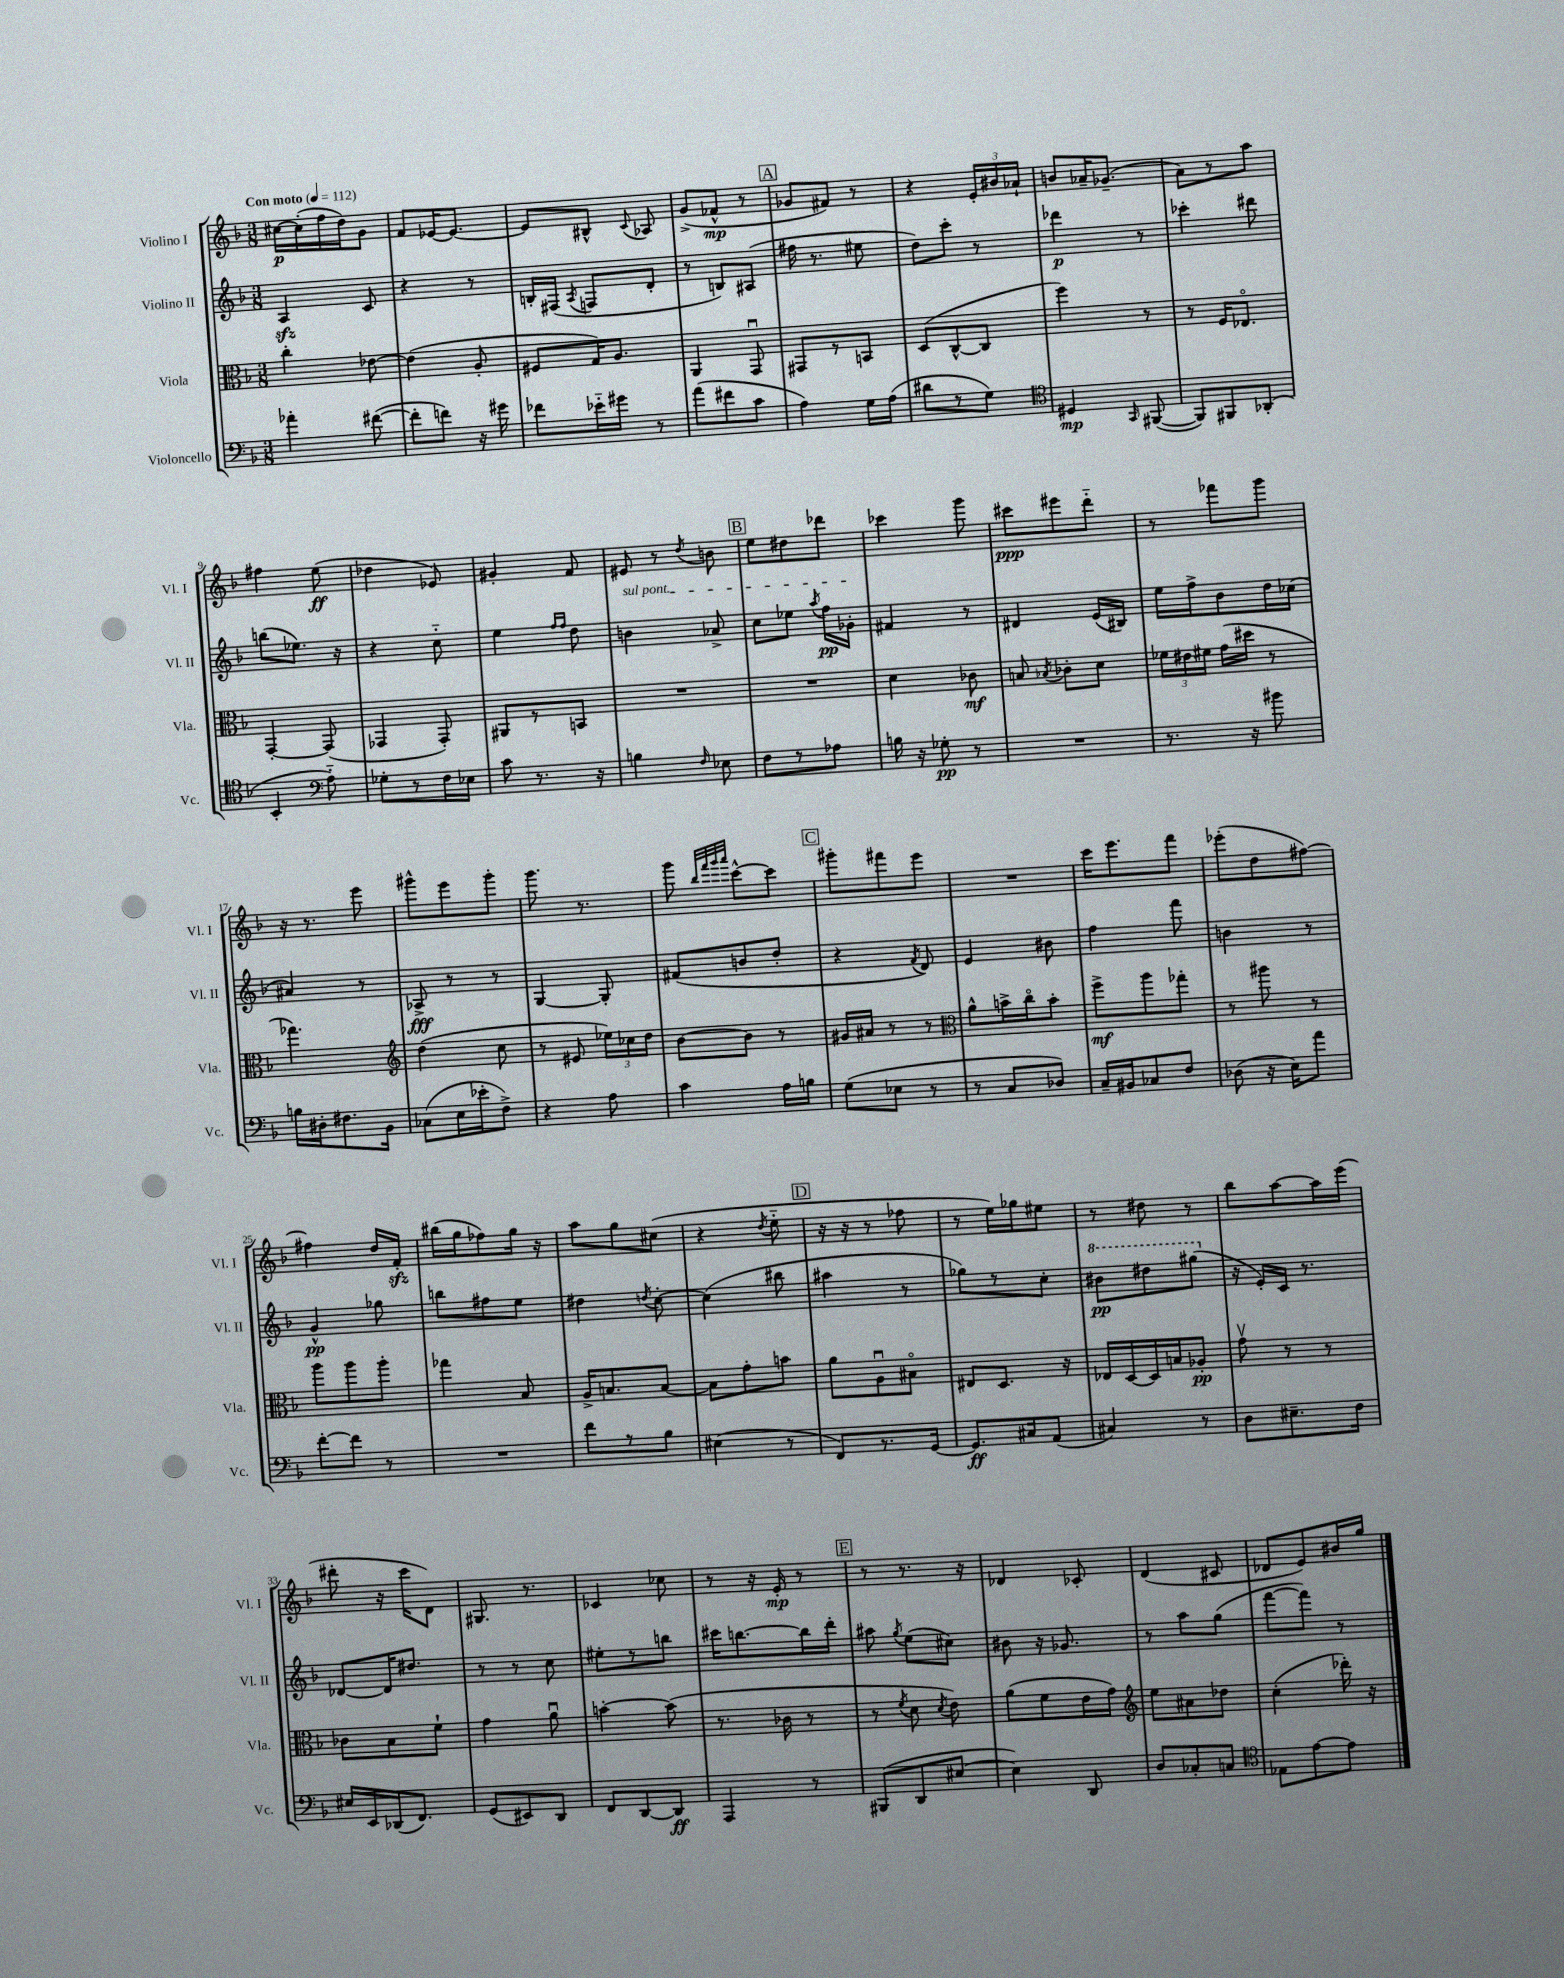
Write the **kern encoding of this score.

**kern	**dynam	**kern	**dynam	**kern	**dynam	**kern	**dynam
*part4	*part4	*part3	*part3	*part2	*part2	*part1	*part1
*staff4	*staff4	*staff3	*staff3	*staff2	*staff2	*staff1	*staff1
*I"Violoncello	*	*I"Viola	*	*I"Violino II	*	*I"Violino I	*
*I'Vc.	*	*I'Vla.	*	*I'Vl. II	*	*I'Vl. I	*
*clefF4	*	*clefC3	*	*clefG2	*	*clefG2	*
*k[b-]	*	*k[b-]	*	*k[b-]	*	*k[b-]	*
*M3/8	*	*M3/8	*	*M3/8	*	*M3/8	*
*MM112	*	*MM112	*	*MM112	*	*MM112	*
=1	=1	=1	=1	=1	=1	=1	=1
!	!	!	!	!	!	!LO:TX:a:B:t=Con moto	!
4a-X'\	.	4cc'\	.	4Azz/	.	[16cc#X\LL	p
.	.	.	.	.	.	(16cc#'\]	.
.	.	.	.	.	.	16ff\	.
.	.	.	.	.	.	16dd\J)	.
([8f#X\	.	[8e-X\	.	8c/	.	8g\J	.
=2	=2	=2	=2	=2	=2	=2	=2
8f#'\L]	.	(4e-\]	.	4r	.	8f/L	.
8fn\J)	.	.	.	.	.	[16e-X/K	.
.	.	.	.	.	.	8.e-/J_	.
16r	.	8A'/	.	8r	.	.	.
16g#X\	.	.	.	.	.	.	.
=3	=3	=3	=3	=3	=3	=3	=3
8f-X\L	.	8F#X/L	.	16Bn'/LL	.	8e-/L]	.
.	.	.	.	(16F#X/JJ	.	.	.
.	.	.	.	8qA/	.	.	.
16e-X\L	.	16G/K)	.	8Fn/L	.	8B#X^^/J	.
16g#X\JJ	.	8.A/J	.	.	.	.	.
.	.	.	.	.	.	8qqc/	.
8r	.	.	.	8d'/J	.	8A-X/	.
=4	=4	=4	=4	=4	=4	=4	=4
(8a\L	.	4AA/	.	8r	.	(8g^/L	.
8f#X\	.	.	.	8Bn/L)	.	8f-X^^/J	mp
8c\J	.	8GGu/	.	(8A#X/J	.	8r	.
!!LO:REH:place=s1:t=A
=5	=5	=5	=5	=5	=5	=5	=5
4A\)	.	8GG#X/L	.	16ff#X\	.	8g-X/L	.
.	.	.	.	8.r	.	.	.
.	.	8r	.	.	.	8f#X/J)	.
16G\LL	.	8BBn/J	.	8ee#X\	.	8r	.
(16A\JJ	.	.	.	.	.	.	.
=6	=6	=6	=6	=6	=6	=6	=6
8d#X\L	.	(8D/L	.	8dd\L)	.	4r	.
8r	.	[8C^^/	.	8ccc'\J	.	.	.
8G\J)	.	8C/J]	.	8r	.	24e'/LL	.
.	.	.	.	.	.	24b#X/	.
.	.	.	.	.	.	24a-X`/JJ	.
=7	=7	=7	=7	=7	=7	=7	=7
*clefC4	*	*	*	*	*	*	*
4D#X/	mp	4ff\)	.	4ddd-X\	p	8bn/L	.
.	.	.	.	.	.	16a-X~/K	.
.	.	.	.	.	.	(8.g-X~/J	.
16qqGG/	.	.	.	.	.	.	.
([8FF#X/	.	8r	.	8r	.	.	.
=8	=8	=8	=8	=8	=8	=8	=8
8FF#/L])	.	8r	.	4ccc-X'\	.	8a\L)	.
8FF#X/	.	16F/KL	.	.	.	8r	.
.	.	8.E-X/J	.	.	.	.	.
(8AA-X'/J	.	.	.	8ddd#X\	.	8aa\J	.
!!LO:LB:g=z
=9	=9	=9	=9	=9	=9	=9	=9
4BB-'/	.	[4GG'/	.	(8bbn\L	.	4ff#X\	.
.	.	.	.	8.ee-X\J)	.	.	.
*clefF4	*	*	*	*	*	*	*
8A\)	.	(8GG/]	.	.	.	(8ee\	ff
.	.	.	.	16r	.	.	.
=10	=10	=10	=10	=10	=10	=10	=10
8G-X'\L	.	4GG-X/	.	4r	.	4dd-X\	.
8r	.	.	.	.	.	.	.
16F\L	.	8GG-'/)	.	8cc\	.	8e-X/)	.
16E-X\JJ	.	.	.	.	.	.	.
=11	=11	=11	=11	=11	=11	=11	=11
8c\	.	8AA#X/L	.	4ee\	.	4g#X'/	.
8.r	.	8r	.	.	.	.	.
.	.	.	.	16qqff/LL	.	.	.
.	.	.	.	16qqff/JJ	.	.	.
.	.	8BBn/J	.	8dd\	.	8f/	.
16r	.	.	.	.	.	.	.
=12	=12	=12	=12	=12	=12	=12	=12
!	!	!	!	!LO:TX:a:i:t=sul pont.	!	!	!
4Bn\	.	4.r	.	4bn\	.	8e#X/	.
.	.	.	.	.	.	8r	.
16qqF/	.	.	.	.	.	8qdd/	.
8E-X\	.	.	.	8a-X^/	.	8bn\	.
!!LO:REH:place=s1:t=B
=13	=13	=13	=13	=13	=13	=13	=13
8F\L	.	4.r	.	8cc\L	.	8ee\L	.
8r	.	.	.	8ee-X\J	.	8dd#X\	.
.	.	.	.	8qaa/	.	.	.
8A-X\J	.	.	.	16ff\LL	pp	8ddd-X\J	.
.	.	.	.	16g-X'\JJ	.	.	.
=14	=14	=14	=14	=14	=14	=14	=14
16Bn\	.	4d\	.	4f#X/	.	4ccc-X\	.
16r	.	.	.	.	.	.	.
8G-X'\	pp	.	.	.	.	.	.
8r	.	8c-X\	mf	8r	.	8ggg\	.
=15	=15	=15	=15	=15	=15	=15	=15
4.r	.	8Bn/	.	4d#X/	.	8ccc#X\L	ppp
.	.	8qB-X/	.	.	.	.	.
.	.	8c-X'\L	.	.	.	8eee#X\	.
.	.	8d\J	.	(16e/LL	.	8ddd\J	.
.	.	.	.	16B#X/JJ)	.	.	.
=16	=16	=16	=16	=16	=16	=16	=16
8.r	.	24f-X\LL	.	16ee\LL	.	8r	.
.	.	24e#X\	.	.	.	.	.
.	.	.	.	16ff^\J	.	.	.
.	.	24f#X\JJ	.	.	.	.	.
.	.	(16g\LL	.	8b-\	.	8fff-X\L	.
16r	.	16dd#X\JJ	.	.	.	.	.
8b#X\	.	8r	.	16dd\L	.	8ggg\J	.
.	.	.	.	(16cc-X\JJ	.	.	.
!!LO:LB:g=z
=17	=17	=17	=17	=17	=17	=17	=17
16Bn\LL	.	4.gg-X\)	.	4a#X/)	.	16r	.
16D#X'\J	.	.	.	.	.	8.r	.
8.F#X\	.	.	.	.	.	.	.
.	.	.	.	8r	.	8eee\	.
16BB-\Jk	.	.	.	.	.	.	.
=18	=18	=18	=18	=18	=18	=18	=18
*	*	*clefG2	*	*	*	*	*
(8C-X\L	.	(4dd\	.	8A-X^/	fff	8ggg#X^^\L	.
16E\L	.	.	.	8r	.	8eee\	.
16e-X'\J	.	.	.	.	.	.	.
8F^\J)	.	8cc\	.	8r	.	8ggg#'\J	.
=19	=19	=19	=19	=19	=19	=19	=19
4r	.	8r	.	[4G/	.	8.ggg\	.
.	.	8e#X/	.	.	.	.	.
.	.	.	.	.	.	8.r	.
8A\	.	24ee-X\LL)	.	8G'/]	.	.	.
.	.	24cc-X\	.	.	.	.	.
.	.	24dd\JJ	.	.	.	.	.
=20	=20	=20	=20	=20	=20	=20	=20
4c\	.	[8b-\L	.	(8f#X/L	.	8ggg\	.
.	.	.	.	.	.	32qqbb-/LLL	.
.	.	.	.	.	.	32qqfff/	.
.	.	.	.	.	.	32qqggg/	.
.	.	.	.	.	.	32qqaaa/JJJ	.
.	.	8b-\J]	.	8bn/	.	[8ccc^^\L	.
16A\LL	.	8r	.	8dd'/J	.	8ccc\J]	.
16Bn\JJ	.	.	.	.	.	.	.
!!LO:REH:place=s1:t=C
=21	=21	=21	=21	=21	=21	=21	=21
(8G\L	.	16g#X/LL	.	4r	.	8ggg#X'\L	.
.	.	16a#X/JJ	.	.	.	.	.
8E-X\J	.	8r	.	.	.	8fff#X\	.
.	.	.	.	8qf/	.	.	.
8r	.	8r	.	8d/)	.	8eee\J	.
=22	=22	=22	=22	=22	=22	=22	=22
*	*	*clefC3	*	*	*	*	*
8r	.	8a^^\L	.	4e/	.	4.r	.
8C/L	.	16bn^\L	.	.	.	.	.
.	.	16cc\J	.	.	.	.	.
8D-X/J)	.	8b'\J	.	8b#X\	.	.	.
=23	=23	=23	=23	=23	=23	=23	=23
16C~/LL	.	8ff^\L	mf	4ff\	.	16ccc\KL	.
16BB#X/J	.	.	.	.	.	8.eee\	.
8C-X/	.	8aa\	.	.	.	.	.
8F/J	.	8gg-X'\J	.	8fff\	.	8fff\J	.
=24	=24	=24	=24	=24	=24	=24	=24
(8D-X\	.	8r	.	4bn\	.	(8eee-X'\L	.
16r	.	8aa#X\	.	.	.	8dd\	.
16E\KL)	.	.	.	.	.	.	.
8a\J	.	8r	.	8r	.	[8ff#X\J)	.
!!LO:LB:g=z
=25	=25	=25	=25	=25	=25	=25	=25
[8f'\L	.	8aa\L	.	4g^^/	pp	4ff#X\]	.
8f\J]	.	8aa\	.	.	.	.	.
8r	.	8aa'\J	.	8gg-X\	.	16dd/LL	.
.	.	.	.	.	.	16fzz'/JJ	.
=26	=26	=26	=26	=26	=26	=26	=26
4.r	.	4gg-X\	.	8bbn\L	.	(16bb#X\LL	.
.	.	.	.	.	.	16gg\J	.
.	.	.	.	8ff#X\	.	8ff-X\)	.
.	.	8B-/	.	8ee\J	.	16gg\Jk	.
.	.	.	.	.	.	16r	.
=27	=27	=27	=27	=27	=27	=27	=27
8f\L	.	16A^/KL	.	4dd#X\	.	8aa\L	.
.	.	8.Bn/	.	.	.	.	.
8r	.	.	.	.	.	8gg\	.
.	.	.	.	8qddn/	.	.	.
8B-\J	.	[8B/J	.	[8cc'\	.	(8cc#X\J	.
=28	=28	=28	=28	=28	=28	=28	=28
(4E#X\	.	8B\L]	.	(4cc\]	.	4r	.
.	.	8g'\	.	.	.	.	.
.	.	.	.	.	.	8qdd/	.
8r	.	8bn\J	.	8bb#X\	.	8ee\	.
!!LO:REH:place=s1:t=D
=29	=29	=29	=29	=29	=29	=29	=29
8FF/L)	.	8a\L	.	4aa#X\	.	16r	.
.	.	.	.	.	.	16r	.
8.r	.	8Au\	.	.	.	8r	.
.	.	8B#X\J	.	8r	.	8ff-X\	.
[16GG/Jk	.	.	.	.	.	.	.
=30	=30	=30	=30	=30	=30	=30	=30
8.GG/L]	ff	8E#X/L	.	8gg-X\L)	.	8r	.
.	.	8.D/J	.	8r	.	16ee\LL)	.
16C#X/k	.	.	.	.	.	16gg-X\J	.
(8AA/J	.	.	.	8cc'\J	.	8ee#X\J	.
.	.	16r	.	.	.	.	.
=31	=31	=31	=31	=31	=31	=31	=31
*	*	*	*	*8va	*	*	*
4C#X/)	.	16E-X/LL	.	8bb#X\L	pp	8r	.
.	.	[16D/	.	.	.	.	.
.	.	16D/]	.	8ddd#X\	.	8dd#X\	.
.	.	16Bn/J	.	.	.	.	.
8r	.	8A-X'/J	pp	(8ggg#X\J	.	8r	.
=32	=32	=32	=32	=32	=32	=32	=32
*	*	*	*	*X8va	*	*	*
8D\L	.	8gv\	.	16r	.	8bb-\L	.
.	.	.	.	16e'/LL)	.	.	.
8.E#X~\	.	8r	.	16c/JJ	.	[8aa\	.
.	.	.	.	8.r	.	.	.
.	.	8r	.	.	.	16aa\L]	.
16F\Jk	.	.	.	.	.	(16eee\JJ	.
!!LO:LB:g=z
=33	=33	=33	=33	=33	=33	=33	=33
16E#X/LL	.	8c-X\L	.	[8d-X/L	.	8ddd#X'\	.
16EE/	.	.	.	.	.	.	.
(16DD-X/J	.	8B-\	.	16d-/K]	.	16r	.
8.FF/J)	.	.	.	8.dd#X/J	.	16ccc\KL	.
.	.	8f`\J	.	.	.	8d\J)	.
=34	=34	=34	=34	=34	=34	=34	=34
(8GG/L	.	4g\	.	8r	.	8.G#X/	.
8EE#X/)	.	.	.	8r	.	.	.
.	.	.	.	.	.	8.r	.
8DD/J	.	8au\	.	8cc\	.	.	.
=35	=35	=35	=35	=35	=35	=35	=35
8FF/L	.	[4bn'\	.	8ee#X'\L	.	4c-X/	.
[8DD/	.	.	.	8r	.	.	.
8DD/J]	ff	(8b\]	.	8bbn\J	.	8cc-X\	.
=36	=36	=36	=36	=36	=36	=36	=36
4AAA/	.	8.r	.	16ccc#X\KL	.	8r	.
.	.	.	.	[8.bbn\	.	.	.
.	.	.	.	.	.	16r	.
.	.	16c-X\	.	.	.	16e'/	mp
8r	.	8r	.	16bb\L]	.	8r	.
.	.	.	.	16ddd'\JJ	.	.	.
!!LO:REH:place=s1:t=E
=37	=37	=37	=37	=37	=37	=37	=37
(8BBB#X/L	.	8r	.	8aa#X\	.	8r	.
.	.	8qf/	.	8qgg/	.	.	.
8DD/	.	8d\	.	(8ee\L	.	8.r	.
.	.	8qd/	.	.	.	.	.
[8E#X/J	.	8e\)	.	8cc#X\J)	.	.	.
.	.	.	.	.	.	16r	.
=38	=38	=38	=38	=38	=38	=38	=38
4E#\])	.	(8a\L	.	8b#X\	.	4d-X/	.
.	.	8f\	.	16r	.	.	.
.	.	.	.	8.g-X/	.	.	.
8DD/	.	16e\L	.	.	.	8c-X'/	.
.	.	16g\JJ)	.	.	.	.	.
=39	=39	=39	=39	=39	=39	=39	=39
*	*	*clefG2	*	*	*	*	*
8D/L	.	8ee\L	.	8r	.	(4d/	.
8C-X'/	.	8a#X\	.	8aa\L	.	.	.
8Cn/J	.	8dd-X\J	.	(8gg\J	.	8c#X/	.
=40	=40	=40	=40	=40	=40	=40	=40
*clefC4	*	*	*	*	*	*	*
8E-X\L	.	(4cc'\	.	[8fff\L	.	8d-X/L	.
[8e\	.	.	.	8fff\J])	.	8e/)	.
8e\J]	.	16ddd-X'\)	.	8r	.	16b#X/L	.
.	.	16r	.	.	.	16gg/JJ	.
==	==	==	==	==	==	==	==
*-	*-	*-	*-	*-	*-	*-	*-
